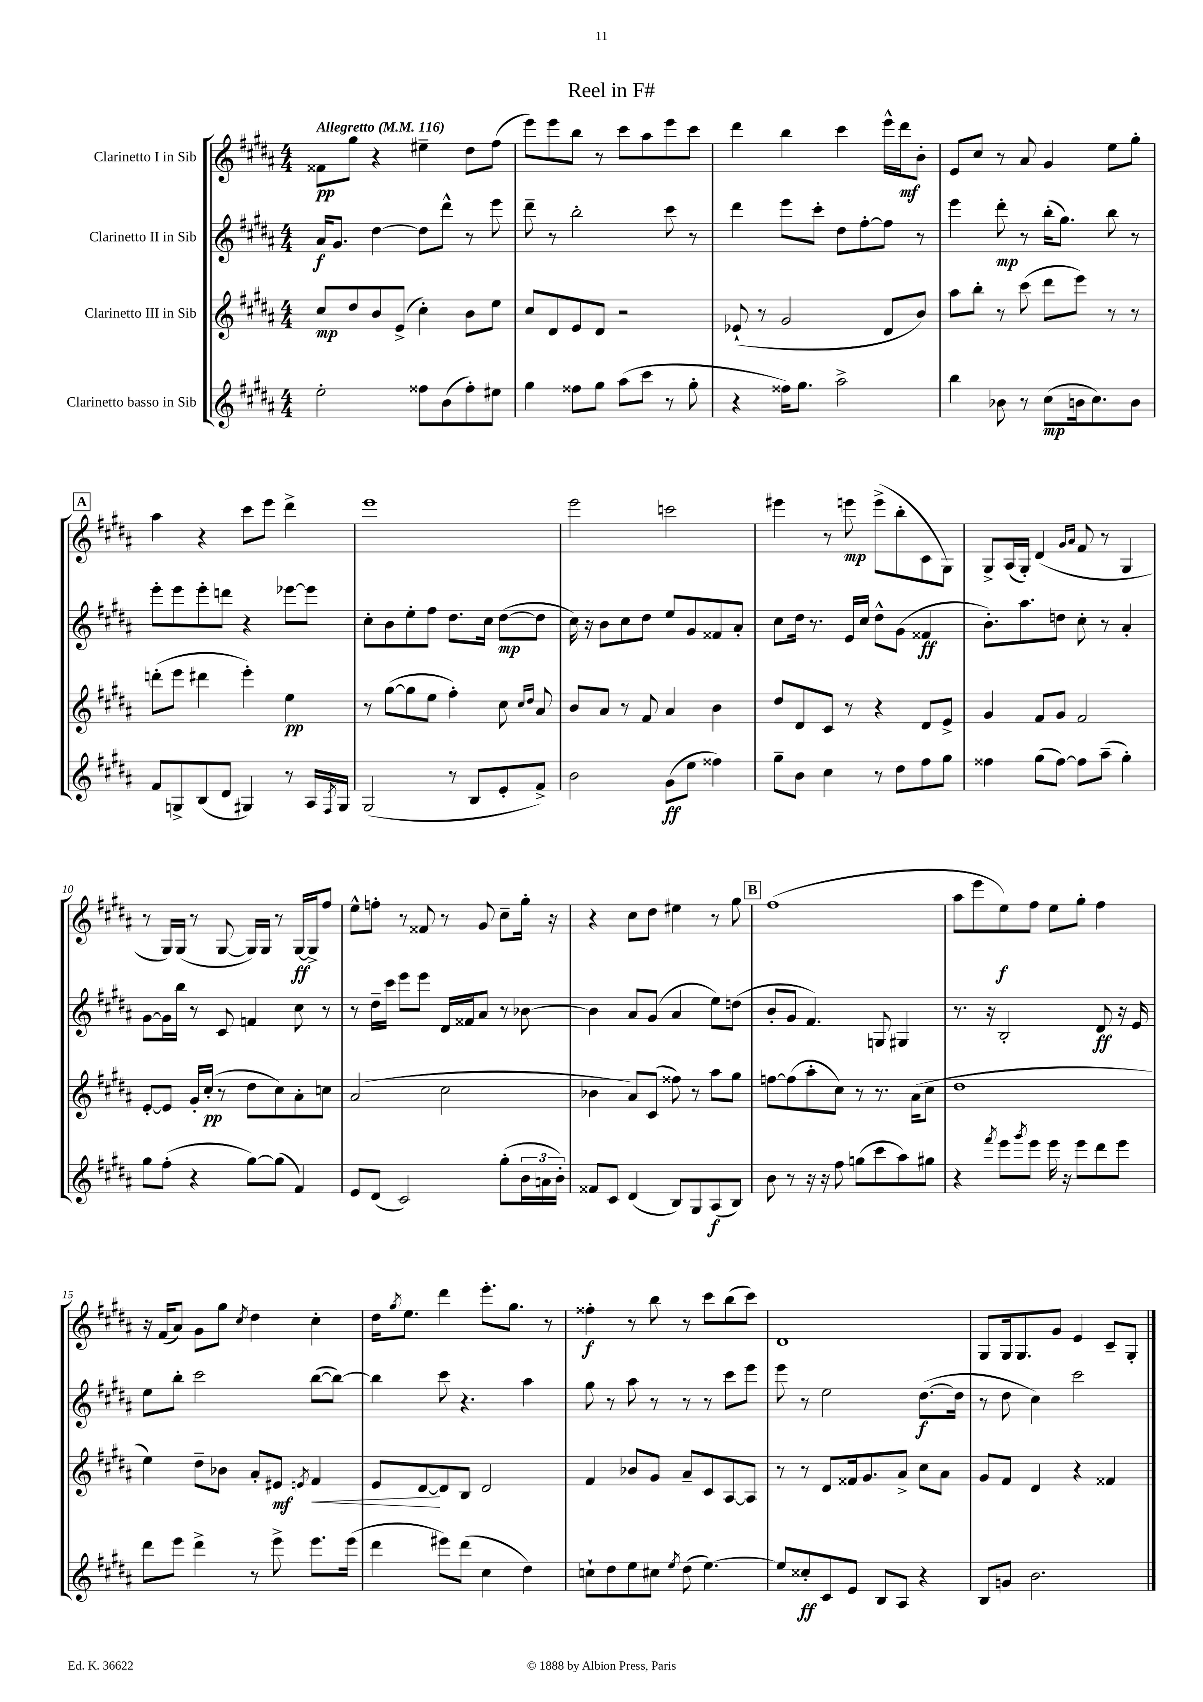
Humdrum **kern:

**kern	**kern	**kern	**kern
*staff4	*staff3	*staff2	*staff1
*clefG2	*clefG2	*clefG2	*clefG2
*k[f#c#g#d#a#]	*k[f#c#g#d#a#]	*k[f#c#g#d#a#]	*k[f#c#g#d#a#]
*M4/4	*M4/4	*M4/4	*M4/4
*MM116	*MM116	*MM116	*MM116
2ee'	8cc#	16a#	8f##
.	.	8.g#	.
.	8dd#	.	8gg#
.	8b	[4dd#	4r
.	(8e^	.	.
8ff##	4cc#')	8dd#]	4ee#~
(8b	.	8ddd#^^	.
8ff##')	8b	8r	8dd#
8ee#	8ee	8eee	(8ff#
=	=	=	=
4gg#	8cc#	8ddd#~	8eee)
.	8d#	8r	8eee
8ff##	8e	2bb'	8bb
8gg#	8d#	.	8r
(8aa#	2r	.	8ccc#
8ccc#	.	.	8aa#
8r	.	8ccc#	8eee
8gg#'	.	8r	8ccc#
=	=	=	=
4r	(8e-`	4ddd#	4ddd#
.	8r	.	.
16ff##)	2g#	8eee	4bb
8.gg#	.	.	.
.	.	8ccc#'	.
2aa#^	.	8dd#	4ccc#
.	.	[8ff#'	.
.	8d#	8ff#]	16eee^^
.	.	.	16ddd#
.	8b)	8r	8b'
=	=	=	=
4bb	8aa#	4eee	8e
.	8bb'	.	8cc#
8b-	8r	8ddd#'	8r
8r	(8ccc#	8r	8a#
(8cc#	8ddd#	(16bb'	4g#
.	.	8.gg#)	.
16b	8eee)	.	.
8.cc#)	.	.	.
.	8r	8bb	8ee
8b	8r	8r	8gg#'
=	=	=	=
8f#	(8ddd'	8eee'	4aa#
8G^	8eee	8eee	.
(8B	4ddd#	8eee'	4r
8d#	.	8ddd	.
4G#)	4eee')	4r	8ccc#
.	.	.	8eee
8r	4ee	[8eee-	4ddd#^
16A#	.	8eee-]	.
8qF#	.	.	.
16G#	.	.	.
=	=	=	=
(2G#	8r	8cc#'	1eee
.	([8gg#	8b	.
.	8gg#]	8ee'	.
.	8ee	8ff#	.
8r	4ff#')	8.dd#	.
8B	.	.	.
.	.	16cc#	.
8e'	8cc#	([8dd#	.
.	16qqcc#	.	.
.	16qqdd#	.	.
8f#^)	8a#	8dd#]	.
=	=	=	=
2b	8b	16cc#)	2eee
.	.	16r	.
.	8a#	8b	.
.	8r	8cc#	.
.	8f#	8dd#	.
(8g#	4a#	8ee	2ccc
8ee	.	8g#	.
4ff##)	4b	8f##	.
.	.	8a#'	.
=	=	=	=
8gg#~	8dd#	8cc#	4eee#
8b	8d#	16dd#	.
.	.	8.r	.
4cc#	8c#	.	8r
.	8r	16e	8eee
.	.	16cc#	.
8r	4r	8dd#^^	(8eee^
8dd#	.	(8g#	8bb'
8ff#	8d#	4f##	8c#
8gg#	8e^	.	8G#)
=	=	=	=
4ff##	4g#	8.b')	8G#^
.	.	.	(16A#
.	.	8.aa#	16G#')
(8gg#	8f#	.	(4d#
[8ff##)	8g#	8dd	.
.	.	.	16qqg#
.	.	.	16qqa#
8ff##]	2f#	8cc#'	8f#
(8aa#~	.	8r	8r
4gg#')	.	4a#'	4G#
=	=	=	=
8gg#	[8e'	[8g#	8r
(8ff#'	8e]	16g#]	16G#)
.	.	16bb	(16G#
4r	16g#'	8r	8r
.	(16cc#'	.	.
.	8r	8c#	[8G#
[8gg#)	8dd#	4f	16G#])
.	.	.	16G#
(8gg#]	8cc#)	.	8r
4f#)	8a#'	8cc#	[16G#
.	.	.	16G#^]
.	8cc	8r	8ff#
=	=	=	=
8e	(2a#	8r	8ee^^
(8d#	.	16dd#~	8ff'
.	.	16ccc#	.
2c#)	.	8eee	8r
.	.	8eee	8f##
.	2cc#	16d#	8r
.	.	16f##	.
.	.	8a#	8g#
(8gg#'	.	8r	8cc#~
24b	.	[8b-	16gg#'
24a	.	.	.
.	.	.	16r
24b')	.	.	.
=	=	=	=
8f##	4b-	4b-]	4r
8c#	.	.	.
(4d#	8a#)	8a#	8cc#
.	(8c#	(8g#	8dd#
8B)	8ff##)	4a#	4ee#
8G#	8r	.	.
(8A#	8aa#	8ee)	8r
8B)	8gg#	(8dd	8gg#
=	=	=	=
8b	[8ff	8b'	(1ff#
8r	(8ff]	8g#	.
16r	8aa#'	4.f#)	.
16r	.	.	.
8ff#	8cc#)	.	.
(8gg	8r	.	.
8ccc#	8.r	8G	.
8aa#)	.	4G#	.
.	(16a#	.	.
8gg#	8cc#	.	.
=	=	=	=
4r	1dd#	8.r	8aa#
.	.	.	8eee
.	.	16r	.
8qfff#	.	.	.
8eee	.	2B'	8ee)
8qggg#	.	.	.
8eee	.	.	8ff#
16eee	.	.	8ee
16r	.	.	.
8eee	.	.	8gg#'
8ddd#	.	8d#	4ff#
8eee	.	16r	.
.	.	16e	.
=	=	=	=
8ddd#	4ee)	8ee	16r
.	.	.	(16f#
8eee	.	8bb'	8a#)
4ddd#^	8dd#~	2ccc#	8g#
.	8b-	.	8gg#
.	.	.	8qcc#
8r	8a#'	.	4dd#
8eee^	8e#	.	.
.	8qe	.	.
8.eee	4f#	([8bb	4cc#'
.	.	8bb_)	.
(16eee	.	.	.
=	=	=	=
4ddd#	8e	4bb]	16dd#
.	.	.	8qgg#
.	.	.	8.ee
.	[8d#	.	.
8eee#)	8d#]	8ccc#	4ddd#
(8ddd#	8B	4.r	.
4cc#	2d#	.	8.eee'
.	.	.	8.gg#
4dd#)	.	4aa#	.
.	.	.	8r
=	=	=	=
8cc`	4f#	8gg#	4ff##'
8dd#	.	8r	.
8ee	8b-	8aa#	8r
8cc#	8g#	8r	8bb
8qee	.	.	.
(8dd#	8a#~	8r	8r
[4.ee)	8c#	8r	8ccc#
.	[8A#	8ccc#	(8bb
.	8A#]	8eee	8ccc#)
=	=	=	=
8ee]	8r	8eee	1d#
8cc##'	8r	8r	.
8c#	8d#	2ee	.
8e	16f##	.	.
.	8.g#	.	.
8B	.	.	.
8A#	8a#^	.	.
4r	8cc#	([8.dd#	.
.	8a#	.	.
.	.	16dd#]	.
=	=	=	=
8B	8g#	8r	8G#
8g	8f#	8dd#	16G#
.	.	.	8.G#
2.b	4d#	4cc#)	.
.	.	.	8g#
.	4r	2ccc#	4e
.	4f##	.	8c#~
.	.	.	8G#'
==	==	==	==
*-	*-	*-	*-
